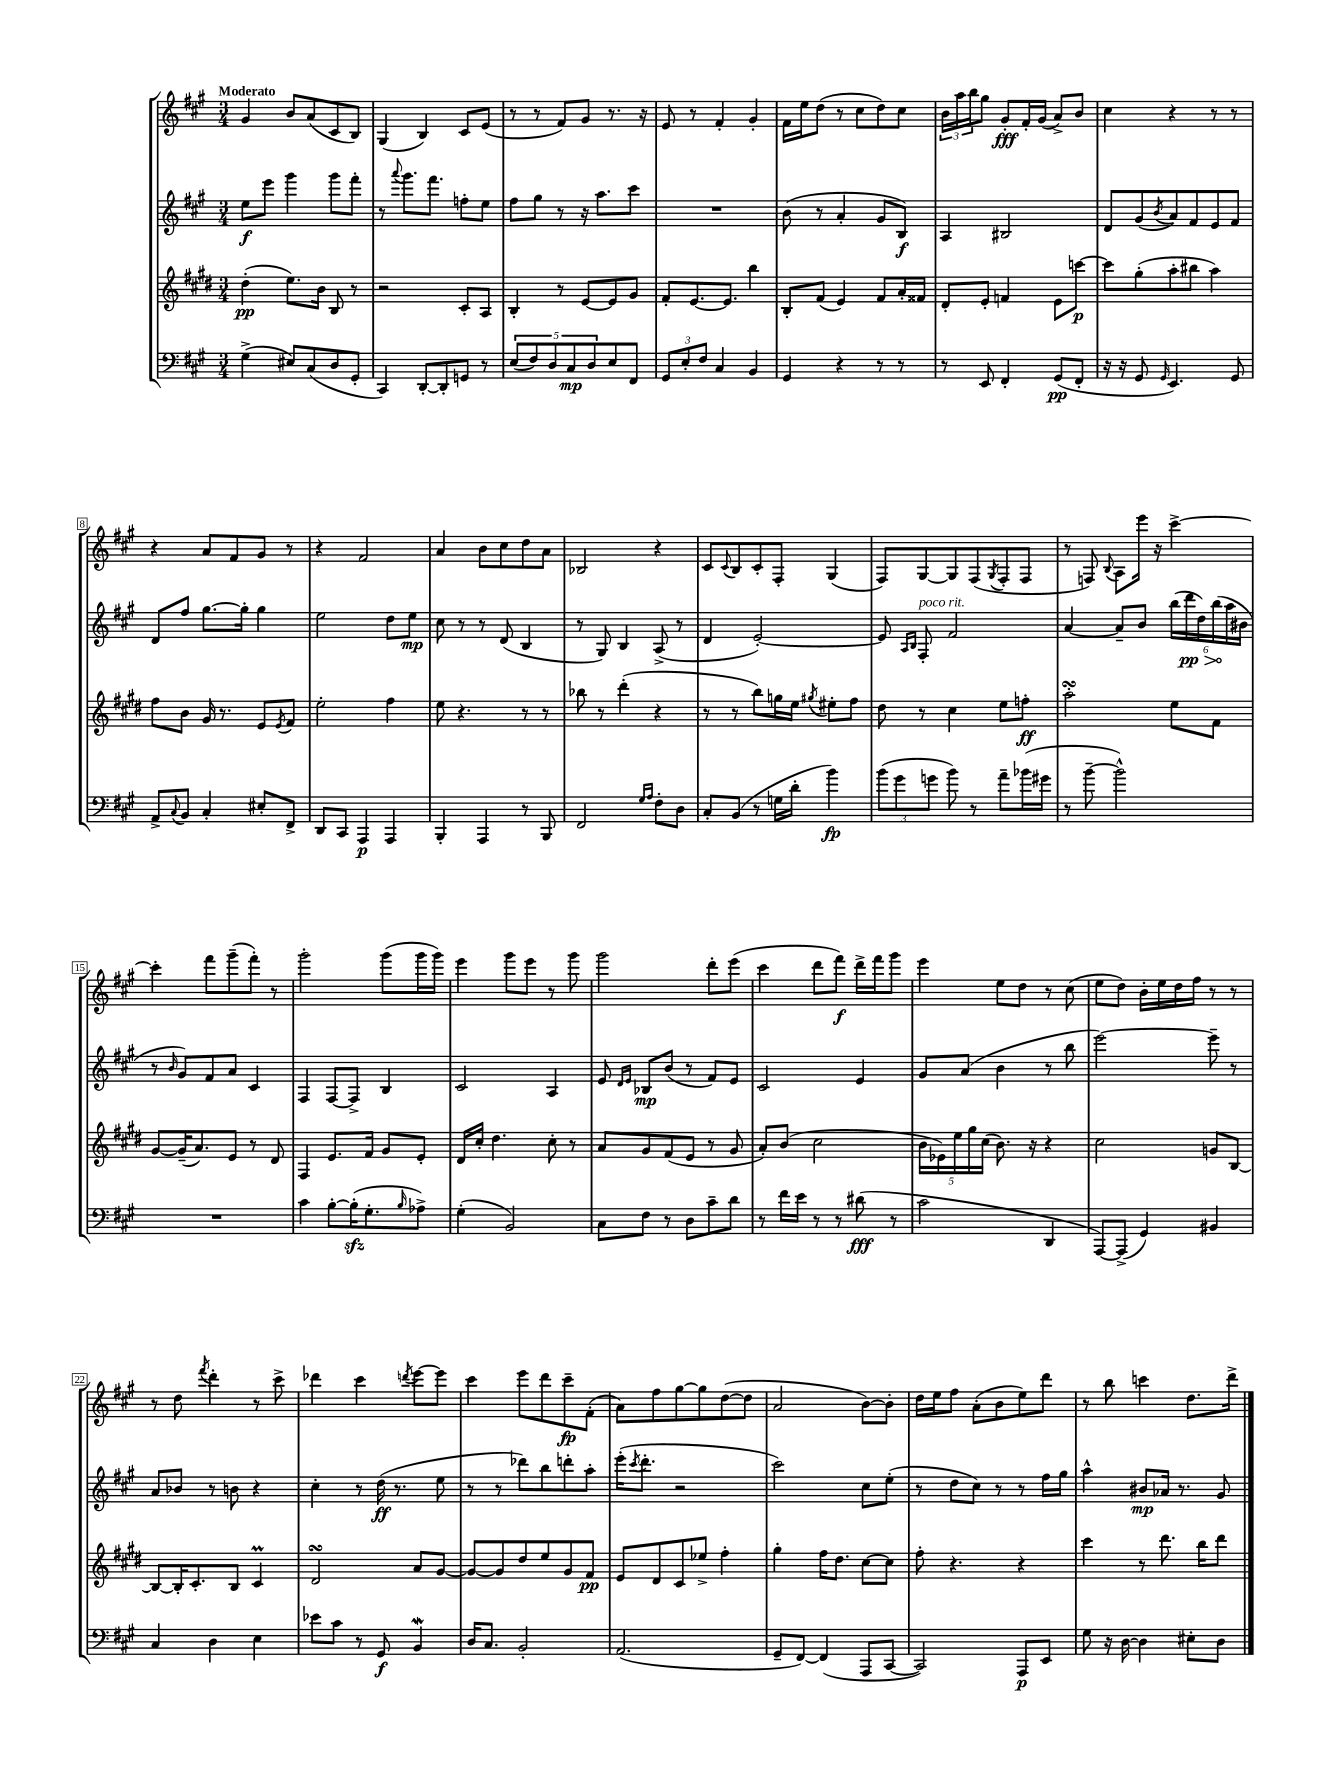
<<
\new StaffGroup <<
\new Staff = "s0" {
    \clef treble \key a \major \numericTimeSignature \time 3/4 \tempo "Moderato"
    gis'4 b'8 a'8( cis'8 b8) |
    gis4( b4) cis'8 e'8( |
    r8 r8 fis'8) gis'8 r8. r16 |
    e'8 r8 fis'4-. gis'4-. |
    fis'16 e''16 d''8( r8 cis''8 d''8) cis''8 |
    \tuplet 3/2 { b'16 a''16 b''16 } gis''8 gis'8-.\fff fis'16-. gis'16( a'8->) b'8 |
    cis''4 r4 r8 r8 |
    r4 a'8 fis'8 gis'8 r8 |
    r4 fis'2 |
    a'4 b'8 cis''8 d''8 a'8 |
    bes2 r4 |
    cis'8 \appoggiatura { cis'8 } b8 cis'8-. fis8-. gis4( |
    fis8) gis8~ gis8 fis8( \acciaccatura { gis8 } fis8-. fis8 |
    r8 f8) \appoggiatura { b8 } a8 e'''16 r16 cis'''4~-> |
    cis'''4-. fis'''8 gis'''8--( fis'''8-.) r8 |
    gis'''2-. gis'''8( gis'''16 gis'''16) |
    e'''4 gis'''8 e'''8 r8 gis'''8 |
    gis'''2 d'''8-. e'''8( |
    cis'''4 d'''8 fis'''8\f) d'''16-> fis'''16 gis'''8 |
    e'''4 e''8 d''8 r8 cis''8( |
    e''8 d''8) b'16-. e''16 d''16 fis''16 r8 r8 |
    r8 d''8 \acciaccatura { fis'''8 } d'''4-. r8 cis'''8-> |
    des'''4 cis'''4 \acciaccatura { d'''8 } e'''8~ e'''8 |
    cis'''4 e'''8 d'''8 cis'''8--\fp fis'8-.( |
    a'8) fis''8 gis''8~ gis''8 d''8~( d''8 |
    a'2 b'8~) b'8-. |
    d''16 e''16 fis''8 a'8-.( b'8 e''8) d'''8 |
    r8 b''8 c'''4 d''8. d'''16-> \bar "|." |
}
\new Staff = "s1" {
    \clef treble \key a \major \numericTimeSignature \time 3/4
    e''8\f e'''8 gis'''4 gis'''8 fis'''8-. |
    r8 \appoggiatura { a'''8 } gis'''8. fis'''8. f''8-. e''8 |
    fis''8 gis''8 r8 r16 a''8. cis'''8 |
    R2. |
    b'8( r8 a'4-. gis'8 b8\f) |
    a4 bis2 |
    d'8 gis'8( \acciaccatura { b'8 } a'8) fis'8 e'8 fis'8 |
    d'8 fis''8 gis''8.~ gis''16-. gis''4 |
    e''2 d''8 e''8\mp |
    cis''8 r8 r8 d'8( b4 |
    r8 gis8) b4 a8->( r8 |
    d'4 e'2~-.) |
    e'8 \grace { a16 b16 } fis8-.^\markup { \italic "poco rit." } fis'2 |
    a'4~ a'8-- b'8 \tuplet 6/4 { b''16( \once \override Hairpin.circled-tip = ##t d'''16\pp\> d''16) b''16\!( a''16 bis'16 } |
    r8 \grace { b'16 } gis'8) fis'8 a'8 cis'4 |
    fis4 fis8~ fis8-> b4 |
    cis'2 a4 |
    e'8 \grace { d'16 e'16 } bes8\mp b'8( r8 fis'8) e'8 |
    cis'2 e'4 |
    gis'8 a'8( b'4 r8 b''8 |
    e'''2~) e'''8-- r8 |
    a'8 bes'8 r8 b'8 r4 |
    cis''4-. r8 d''16\ff( r8. e''8 |
    r8 r8 des'''8) b''8 d'''8-. a''8-. |
    e'''16-.( \acciaccatura { cis'''8 } d'''8.-. r2 |
    cis'''2) cis''8 e''8-.( |
    r8 d''8 cis''8) r8 r8 fis''16 gis''16 |
    a''4-^ bis'8\mp aes'16 r8. gis'8 \bar "|." |
}
\new Staff = "s2" {
    \clef treble \key e \major \numericTimeSignature \time 3/4
    dis''4-.\pp( e''8.) b'16 b8 r8 |
    r2 cis'8-. a8 |
    b4-. r8 e'8~ e'8 gis'8 |
    fis'8-. e'8.~ e'8. b''4 |
    b8-. fis'8( e'4) fis'8 a'16-. fisis'16 |
    dis'8-. e'8-. f'4 e'8 c'''8~\p |
    c'''8 gis''8-.( a''8-. bis''8 a''4) |
    fis''8 b'8 gis'16 r8. e'8 \acciaccatura { e'8 } fis'8 |
    e''2-. fis''4 |
    e''8 r4. r8 r8 |
    bes''8 r8 dis'''4-.( r4 |
    r8 r8 b''8) g''16 e''16 \acciaccatura { gis''8 } eis''8-. fis''8 |
    dis''8 r8 cis''4 e''8 f''8-.\ff |
    a''2-.\turn e''8 fis'8 |
    gis'8~ gis'16--( a'8.) e'8 r8 dis'8 |
    fis4 e'8. fis'16 gis'8 e'8-. |
    dis'16 cis''16-. dis''4. cis''8-. r8 |
    a'8 gis'8 fis'8( e'8 r8 gis'8 |
    a'8-.) b'8( cis''2 |
    \tuplet 5/4 { b'16 ees'16) e''16 gis''16 cis''16( } b'8.) r16 r4 |
    cis''2 g'8 b8~ |
    b8~ b16-. cis'8.-. b8 cis'4\prall |
    dis'2\turn a'8 gis'8~ |
    gis'8~ gis'8 dis''8 e''8 gis'8 fis'8\pp |
    e'8 dis'8 cis'8 ees''8-> fis''4-. |
    gis''4-. fis''16 dis''8. cis''8~ cis''8 |
    fis''8-. r4. r4 |
    cis'''4 r8 dis'''8. b''16 dis'''8 \bar "|." |
}
\new Staff = "s3" {
    \clef bass \key a \major \numericTimeSignature \time 3/4
    gis4->( eis8) cis8( d8 gis,8-. |
    cis,4) d,8~-. d,8-. g,8 r8 |
    \tuplet 5/4 { e8( fis8) d8 cis8\mp d8 } e8 fis,8 |
    \tuplet 3/2 { gis,8 e8-. fis8 } cis4 b,4 |
    gis,4 r4 r8 r8 |
    r8 e,8 fis,4-. gis,8\pp( fis,8-. |
    r16 r16 gis,8 \grace { gis,16 } e,4.) gis,8 |
    a,8-> \appoggiatura { cis8 } b,8 cis4-. eis8-. fis,8-> |
    d,8 cis,8 a,,4\p a,,4 |
    b,,4-. a,,4 r8 b,,8 |
    fis,2 \grace { gis16 a16 } fis8-. d8 |
    cis8-. b,8( r8 g16 d'16-. b'4\fp) |
    \tuplet 3/2 { b'8( gis'8 g'8 } b'8) r8 a'8-- bes'16( gis'16 |
    r8 b'8~-- b'2-^) |
    R2. |
    cis'4 b8~-. b16-.\sfz( gis8.-. \grace { b16 } aes8->) |
    gis4-.( b,2) |
    cis8 fis8 r8 d8 cis'8-- d'8 |
    r8 fis'16 e'16 r8 r8 dis'8\fff( r8 |
    cis'2 d,4 |
    a,,8~) a,,8->( gis,4) bis,4 |
    cis4 d4 e4 |
    ees'8 cis'8 r8 gis,8\f b,4\mordent |
    d16 cis8. b,2-. |
    a,2.( |
    gis,8-- fis,8~) fis,4( a,,8 cis,8~ |
    cis,2) a,,8\p e,8 |
    gis8 r16 d16~ d4 eis8-. d8 \bar "|." |
}
>>
>>
\layout { \context { \Score \override BarNumber.stencil = #(make-stencil-boxer 0.1 0.3 ly:text-interface::print) } }
